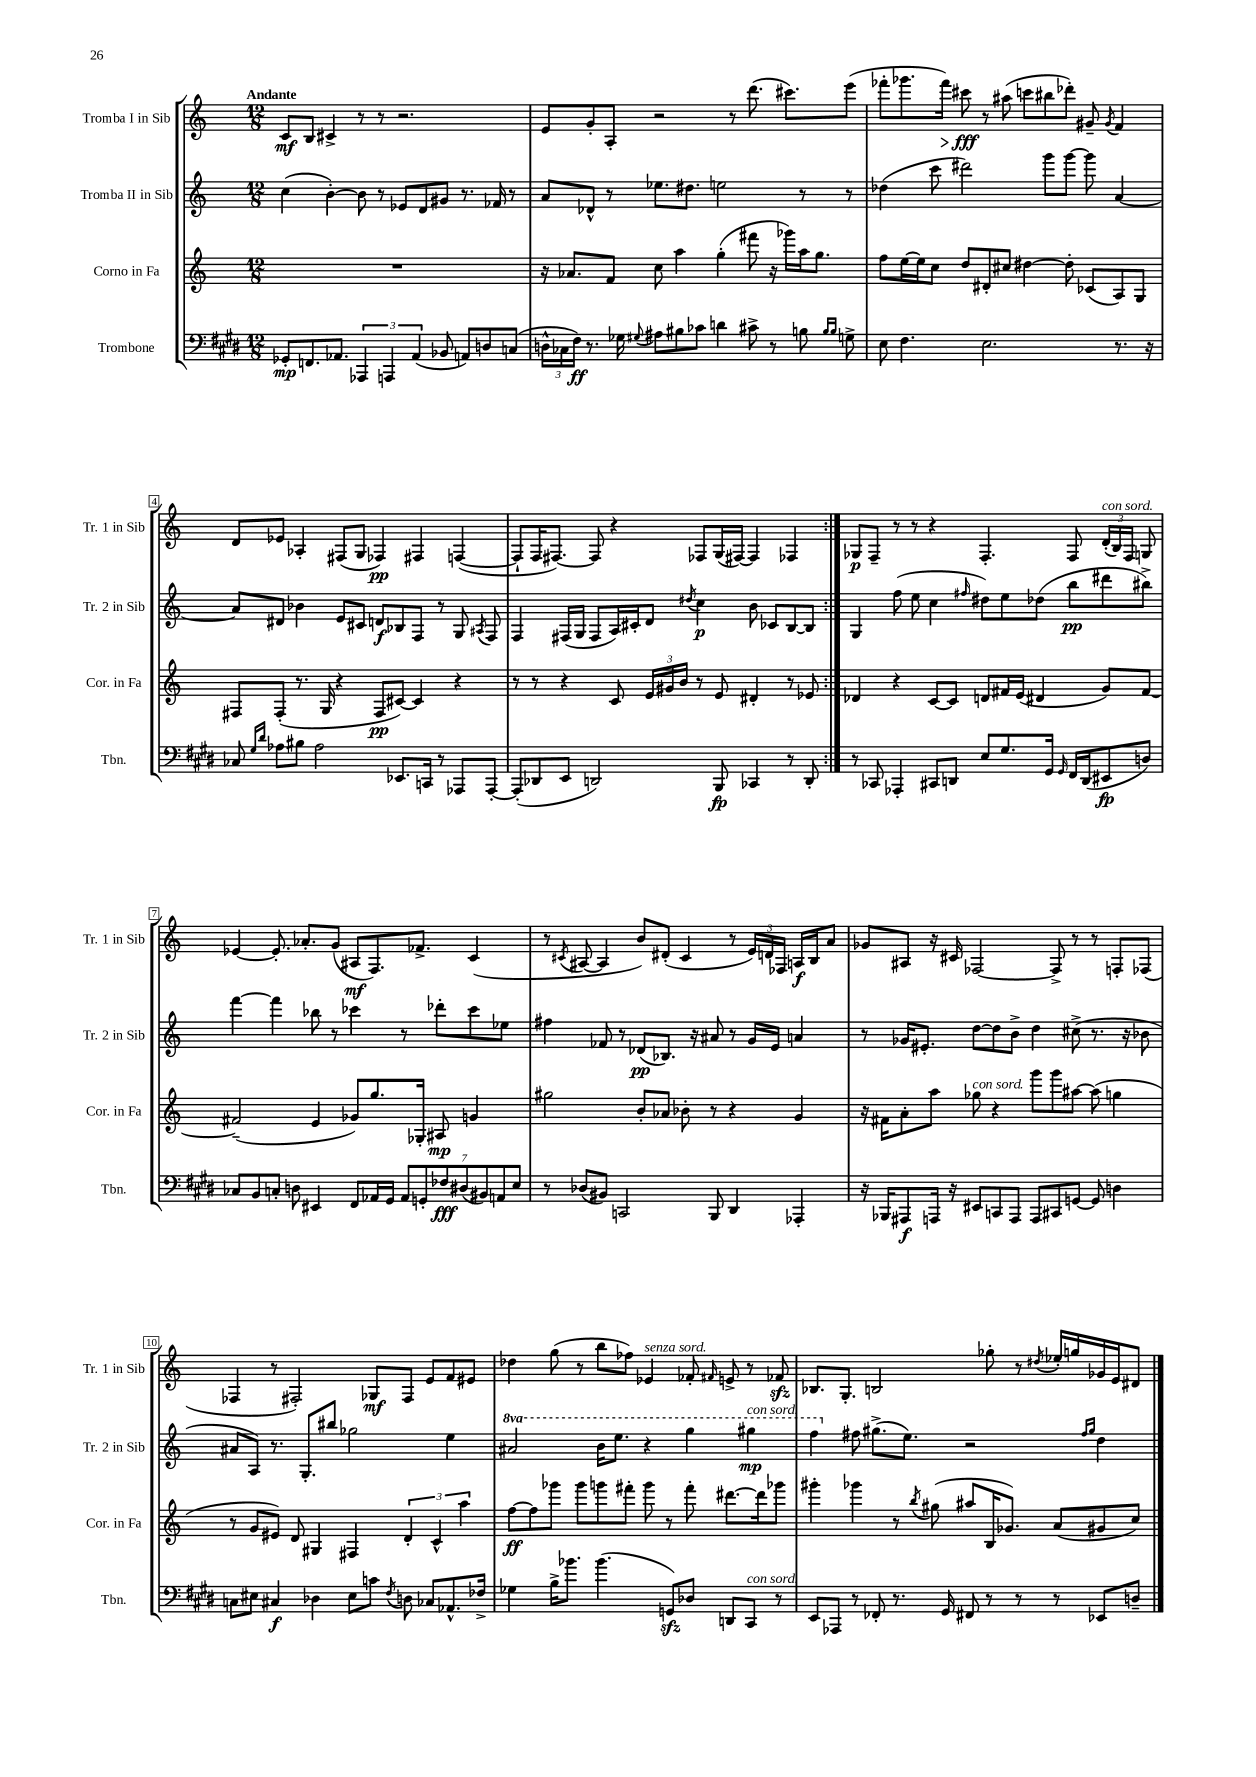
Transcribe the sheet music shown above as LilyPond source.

<<
\new StaffGroup <<
\new Staff = "s0" \with { instrumentName = "Tromba I in Sib" shortInstrumentName = "Tr. 1 in Sib" } {
    \clef treble \key c \major \numericTimeSignature \time 12/8 \tempo "Andante"
    \autoBeamOff \repeat volta 2 { c'8[\mf b8] cis'4-> r8 r8 r2. |
    e'8[ g'8-. a8]-. r2 r8 d'''8.( cis'''8.[) e'''8]( |
    fes'''8[-. ges'''8. fes'''16]\>) cis'''8\fff\! r8 ais''8( c'''8[ bis''8 des'''8]-.) gis'8-- \acciaccatura { gis'8 } f'4 |
    d'8[ ees'8] aes4-. fis8[( g8] fes4\pp) fis4 f4~( |
    f8[-! f16 fis8.]~) fis8 r4 fes8[ g16( fis16]~) fis4 fes4 | }
    ges8[\p f8]-- r8 r8 r4 f4.-. f8 \tuplet 3/2 { d'16[-.^\markup { \italic "con sord." }( b16) f16] } g8 |
    ees'4~ ees'8.-. aes'8.[-. g'8]( ais8[\mf f8.) fes'8.]-> c'4( |
    r8 \acciaccatura { cis'8 } ais8~ ais4 b'8[) dis'8]-.( cis'4 r8 \tuplet 3/2 { e'16[) d'16 fes16] } a16[\f b16 a'8] |
    ges'8[ ais8] r16 cis'16 fes2~ fes8-> r8 r8 f8[-. fes8]( |
    fes4 r8 fis2-.) ges8[\mf fis8] e'8[ f'8 eis'8] |
    des''4 g''8( r8 b''8[ fes''8]) ees'4^\markup { \italic "senza sord." } fes'8-. \grace { fis'16 } e'8-> r8 fes'8\sfz |
    bes8.[ g8.]-. b2 ges''8-. r8 \acciaccatura { dis''8 } ees''16[-. g''16 ges'16 e'16 dis'8] \bar "|." |
}
\new Staff = "s1" \with { instrumentName = "Tromba II in Sib" shortInstrumentName = "Tr. 2 in Sib" } {
    \clef treble \key c \major \numericTimeSignature \time 12/8 \set Staff.ottavationMarkups = #ottavation-simple-ordinals
    \autoBeamOff \repeat volta 2 { c''4( b'4~-.) b'8 r8 ees'8[ d'8 gis'8] r8. fes'16 r8 |
    a'8[ des'8]-^ r8 ees''8.[ dis''8.] e''2 r8 r8 |
    des''4( c'''8 dis'''2) g'''8[ g'''8]~ g'''8 a'4~ |
    a'8[ dis'8] bes'4 e'8[ cis'8] d'8[\f bes8 f8] r8 g8 \acciaccatura { ais8 } f8 |
    f4 fis16[( g16] fis8[ a16) cis'16-. d'8] \acciaccatura { dis''8 } c''4\p b'8 ces'8[ b8~ b8] | }
    g4 f''8( e''8 c''4 \grace { fis''16 } dis''8[) e''8 des''8]( b''8[\pp dis'''8 bis''8]->) |
    f'''4~ f'''4 bes''8 r8 ces'''4 r8 des'''8[-. ces'''8 ees''8] |
    fis''4 fes'8 r8 des'8[\pp( bes8.]) r16 ais'8 r8 g'16[ e'16] a'4 |
    r8 ges'16[ eis'8.]-. d''8[~ d''8 b'8]-> d''4 cis''8->( r8. r16 bes'8 |
    ais'8[ a8]) r8. g8.[-. bis''8] ges''2 e''4 |
    \ottava #1 ais''2 b''16[ e'''8.] r4 g'''4 gis'''4\mp^\markup { \italic "con sord." } |
    f'''4 \ottava #0 fis''8 gis''8.[->( e''8.]) r2 \grace { fis''16[ gis''16] } d''4 \bar "|." |
}
\new Staff = "s2" \with { instrumentName = "Corno in Fa" shortInstrumentName = "Cor. in Fa" } {
    \clef treble \key c \major \numericTimeSignature \time 12/8
    \autoBeamOff \repeat volta 2 { R1. |
    r16 aes'8.[ f'8] c''8 a''4 g''4-.( fis'''8 r16 ges'''16[) a''16 g''8.] |
    f''8[ e''16~ e''16 c''8] d''8[ dis'8-. cis''8] dis''4~ dis''8-. ces'8[( a8) g8] |
    fis8[ fis8]-.( r8. g16 r4 fis8[\pp cis'8]~) cis'4 r4 |
    r8 r8 r4 c'8 \tuplet 3/2 { e'16[ gis'16 b'16] } r8 e'8 dis'4-. r8 ees'8 | }
    des'4 r4 c'8[~ c'8] d'8[ fis'16 e'16]( dis'4 g'8[) fis'8]~ |
    fis'2--( e'4 ges'8[) g''8. ges16]-. ais8\mp g'4 |
    gis''2 b'8[-. aes'8] bes'8-. r8 r4 g'4 |
    r16 fis'16[ a'8-. a''8] ges''8^\markup { \italic "con sord." } r4 g'''8[ g'''8 ais''8]~ ais''8( g''4 |
    r8 g'8[ eis'8]) d'8 gis4 fis4 \tuplet 3/2 { d'4-. c'4-^ a''4 } |
    f''8[~\ff f''8 ges'''8] ges'''8[ g'''8 fis'''8]-. g'''8 r8 fis'''8-. dis'''8.[~ dis'''16 ges'''8] |
    gis'''4-. ges'''4 r8 \acciaccatura { b''8 } gis''8( ais''8[ b16 ges'8.]) a'8[( gis'8 c''8]) \bar "|." |
}
\new Staff = "s3" \with { instrumentName = "Trombone" shortInstrumentName = "Tbn." } {
    \clef bass \key e \major \numericTimeSignature \time 12/8
    \autoBeamOff \repeat volta 2 { ges,8[-.\mp f,8. aes,8.] \tuplet 3/2 { aes,,4 a,,4 aes,4( } bes,8 a,8[) d8 c8]( |
    \tuplet 3/2 { d16[-^ ces16 fis16]\ff) } r8. ges16 \appoggiatura { gis8 } ais8[ bis8 ces'8] d'4 cis'8-> r8 b8 \grace { b16[ b16] } g8-> |
    e8 fis4. e2. r8. r16 |
    ces8 \grace { gis16[ dis'16] } aes8[ bis8] aes2 ees,8.[ c,16] r8 aes,,8[ aes,,8]~-. |
    aes,,8[-.( des,8 e,8] d,2) b,,8\fp ces,4 r8 d,8-. | }
    r8 ces,8 aes,,4-. cis,8[ d,8] e8[ gis8. gis,16] \grace { gis,16 } fis,16[ d,16( eis,8\fp d8]) |
    ces8[ b,8 c8]-. d8 eis,4 fis,8[ aes,16 gis,16] \tuplet 7/4 { aes,8[ g,8-. fes8\fff dis8( bis,8) a,8 e8] } |
    r8 des8[( bis,8]) c,2 b,,8 dis,4 aes,,4-. |
    r16 bes,,16[ ais,,8\f a,,16] r16 eis,8[ c,8 a,,8] a,,8[ cis,8 g,8]~ g,8 d4 |
    c8[ eis8] cis4\f des4 eis8[ c'8] \acciaccatura { fis8 } d8 ces8[ aes,8.-^ fes16]-> |
    ges4 b16[-> bes'8.] bes'4.( g,8[\sfz) des8] d,8[ cis,8]^\markup { \italic "con sord." } r8 |
    e,8[ aes,,8] r8 fes,8-. r8. gis,16 fis,8 r8 r8 r8 ees,8[ d8]-- \bar "|." |
}
>>
>>
\layout { \context { \Score \override BarNumber.stencil = #(make-stencil-boxer 0.1 0.3 ly:text-interface::print) } }
